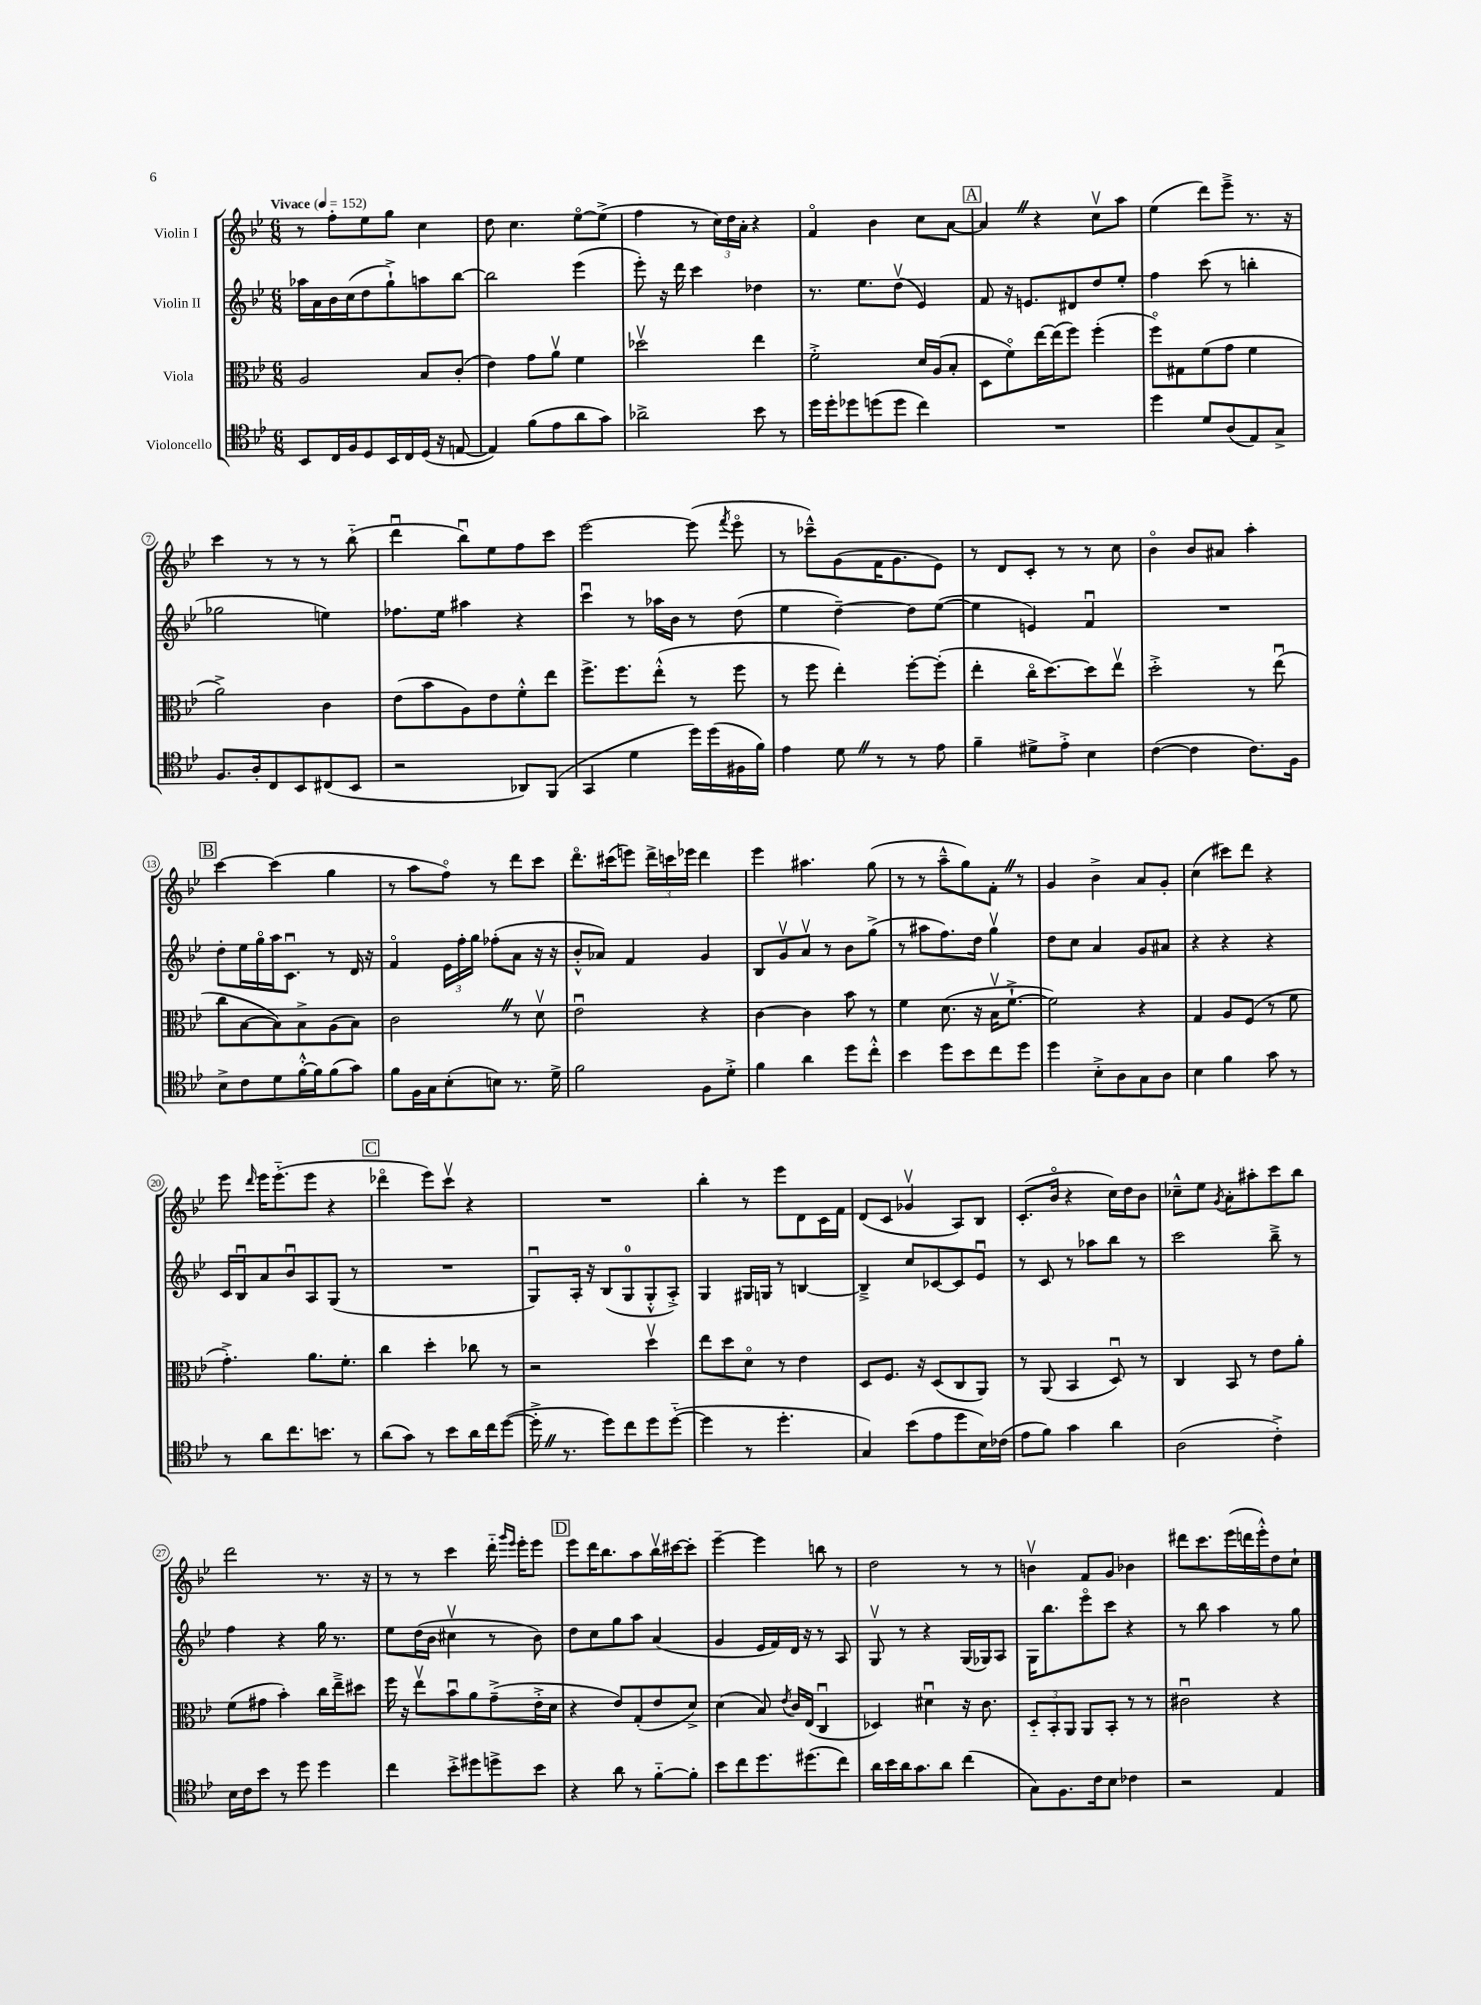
<<
\new StaffGroup <<
\new Staff = "s0" \with { instrumentName = "Violin I" } {
    \clef treble \key bes \major \numericTimeSignature \time 6/8 \tempo "Vivace" 4 = 152
    \autoBeamOff r8 f''8[-. ees''8 g''8] c''4 |
    d''8 c''4. ees''8[~\flageolet ees''8]->( |
    f''4 r8 \tuplet 3/2 { c''16[) d''16 a'16]-. } r4 |
    f'4\flageolet bes'4 c''8[ a'8]~ |
    \mark \markup { \box "A" } a'4 \once \override BreathingSign.text = \markup { \musicglyph "scripts.caesura.straight" } \breathe r4 c''8[\upbow a''8] |
    ees''4( d'''8[) ees'''8]---> r8. r16 |
    c'''4 r8 r8 r8 bes''8-_( |
    d'''4\downbow bes''8[\downbow) ees''8 f''8 c'''8] |
    ees'''2~ ees'''8( \acciaccatura { f'''8 } ees'''8\flageolet |
    r8 ces'''8[---^) g'8( f'16 g'8. ees'8]) |
    r8 d'8[ c'8]-. r8 r8 c''8 |
    bes'4\flageolet bes'8[ ais'8] a''4-. |
    \mark \markup { \box "B" } c'''4~ c'''4( g''4 |
    r8 a''8[ f''8]\flageolet) r8 d'''8[ c'''8] |
    d'''8.[\flageolet cis'''16( e'''8]) \tuplet 3/2 { d'''16[-> c'''16 ees'''16] } d'''4 |
    ees'''4 ais''4. g''8( |
    r8 r8 a''8[---^ g''8) f'8]-. \once \override BreathingSign.text = \markup { \musicglyph "scripts.caesura.straight" } \breathe r8 |
    g'4 bes'4-> a'8[ g'8]-. |
    c''4( cis'''8[) d'''8] r4 |
    ees'''8 \grace { d'''16 } ees'''16[ ees'''8.-_( ees'''8] r4 |
    \mark \markup { \box "C" } des'''4\flageolet ees'''8[) c'''8]\upbow r4 |
    R2. |
    bes''4-. r8 ees'''8[ d'8 c'16 f'16] |
    d'8[( c'8] ges'4\upbow a8[) bes8] |
    c'8.[-.( bes'16]\flageolet r4 c''16[) d''16 bes'8] |
    ces''8[---^ ees''8] \acciaccatura { g'8 } a'8[-. ais''8-. c'''8 bes''8] |
    d'''2 r8. r16 |
    r8 r8 c'''4 d'''16-_ \grace { g'''16[ ees'''16] } ees'''16[-. ees'''8] |
    \mark \markup { \box "D" } ees'''8[ d'''16 bes''8. a''8 bes''16\upbow cis'''16~ cis'''8]-. |
    ees'''4~-- ees'''4 b''8 r8 |
    d''2 r8 r8 |
    b'4\upbow f'8[ g'8] bes'4 |
    dis'''8[ c'''8. ees'''16( d'''16 ees'''16-.-^) d''8 c''8]-! \bar "|." |
}
\new Staff = "s1" \with { instrumentName = "Violin II" } {
    \clef treble \key bes \major \numericTimeSignature \time 6/8
    \autoBeamOff aes''16[ a'16 bes'16 c''16( d''8 g''8-!->) a''8 bes''8]~ |
    bes''2 ees'''4( |
    ees'''8-.) r16 d'''16 c'''4 des''4 |
    r8. ees''8.[ d''8]\upbow( ees'4) |
    \mark \markup { \box "A" } f'8 r16 e'8.[ dis'8 d''8 ees''8]-. |
    f''4 c'''8( r8 b''4-. |
    ges''2 e''4) |
    fes''8.[ ees''16] ais''4 r4 |
    c'''4\downbow r8 aes''16[ bes'16] r8 d''8( |
    ees''4 d''4~--) d''8[ ees''8]~( |
    ees''4 e'4) f'4\downbow |
    R2. |
    \mark \markup { \box "B" } d''8[-. ees''16 g''16\flageolet a''16 c'8.]\downbow r8 d'16 r16 |
    f'4\flageolet \tuplet 3/2 { ees'16[ f''16-. g''16] } fes''8[-.( a'8] r16 r16 |
    bes'8[-.-^ aes'8]) f'4 g'4 |
    bes8[ g'8\upbow a'8]\upbow r8 bes'8[ g''8]->( |
    r8 ais''8[ f''8.) d''16] g''4\upbow |
    d''8[ c''8] a'4 g'8[ ais'8] |
    r4 r4 r4 |
    c'16[ bes16\downbow a'8 bes'8\downbow a8 g8]( r8 |
    \mark \markup { \box "C" } R2. |
    g8[\downbow) a16]-. r16 bes8[( g8-0 g8-.-^ a8]-.->) |
    g4 gis16[ g16] r8 b4~ |
    b4---> c''8[ ces'8~ ces'8 ees'8]\downbow |
    r8 c'8 r8 aes''8[ bes''8] r8 |
    c'''2 bes''8---> r8 |
    f''4 r4 g''16 r8. |
    ees''8[ d''16( bes'16] cis''4\upbow r8 bes'8) |
    \mark \markup { \box "D" } d''8[ c''8 g''8 a''8] a'4( |
    g'4 ees'16[ f'16) d'16] r16 r8 a8 |
    g8\upbow r8 r4 g16[( ges16) a8] |
    g16[ bes''8. ees'''8\flageolet c'''8] r4 |
    r8 bes''8 a''4 r8 g''8 \bar "|." |
}
\new Staff = "s2" \with { instrumentName = "Viola" } {
    \clef alto \key bes \major \numericTimeSignature \time 6/8
    \autoBeamOff a2 bes8[ c'8]-.( |
    ees'4) g'8[ a'8]\upbow f'4 |
    des''2\upbow ees''4 |
    f'2-.-> d'16[ a16( bes8]-. |
    \mark \markup { \box "A" } d8[ f'8\flageolet) ees''16~ ees''16( f''8]) f''4-.( |
    f''8[\flageolet) gis8 f'8( g'8] f'4 |
    a'2->) c'4 |
    ees'8[( bes'8 a8) ees'8 f'8-.-^ ees''8] |
    f''8.[-> f''8. ees''8]-.-^( r8 f''8 |
    r8 f''8 ees''4-.) f''8[~-. f''8]-.( |
    ees''4-. c''16[\flageolet d''8.~) d''8 ees''8]\upbow |
    d''2-.-> r8 ees''8\downbow( |
    \mark \markup { \box "B" } c''8[ bes8~ bes8) bes8-> a8( bes8]) |
    c'2 \once \override BreathingSign.text = \markup { \musicglyph "scripts.caesura.straight" } \breathe r8 d'8\upbow |
    ees'2\downbow r4 |
    c'4~ c'4 bes'8 r8 |
    f'4 d'8.( r16 bes16[\upbow f'8.]~-!-> |
    f'2) r4 |
    g4 a8[ f8]( r8 f'8 |
    g'4.-.->) a'8.[ f'8.]-. |
    \mark \markup { \box "C" } c''4 d''4-. ces''8 r8 |
    r2 d''4\upbow |
    ees''8[ d''8 d'8]\flageolet r8 ees'4 |
    d8[ f8.] r16 d8[( c8 a,8]) |
    r8 a,8( bes,4 d8\downbow) r8 |
    c4 bes,8 r8 ees'8[ a'8]-. |
    f'8[( gis'8] bes'4-.) c''16[ ees''16---> dis''8] |
    f''16 r16 ees''8[\upbow bes'8\downbow a'8 g'8--->( ees'16-.-> d'16] |
    \mark \markup { \box "D" } r4 ees'8[) g8-.( ees'8 d'8]->) |
    d'4( bes8) \acciaccatura { ees'8 } c'16[ ees16]( c4\downbow |
    des4) dis'4\downbow r16 c'8. |
    \tuplet 3/2 { d8[-_ bes,8-. a,8] } a,8[ bes,8]-. r8 r8 |
    cis'2\downbow r4 \bar "|." |
}
\new Staff = "s3" \with { instrumentName = "Violoncello" } {
    \clef tenor \key bes \major \numericTimeSignature \time 6/8
    \autoBeamOff bes,8[ c16 f16 d8 bes,16 c16 d16]( r16 e8~ |
    e4) f'8[( ees'8 a'8 g'8]) |
    aes'2-> bes'8 r8 |
    d''16[ d''16-. des''8 d''8( d''8] c''4) |
    \mark \markup { \box "A" } R2. |
    d''4 d'8[ a8( ees8) g8]-> |
    f8.[ a16-. c8 bes,8 cis8( bes,8] |
    r2 aes,8[) f,8]( |
    g,4 d'4 d''16[) d''16( fis16 f'16]) |
    ees'4 d'8 \once \override BreathingSign.text = \markup { \musicglyph "scripts.caesura.straight" } \breathe r8 r8 ees'8 |
    f'4-- dis'8[-> ees'8]-.-> bes4 |
    c'4~( c'4 c'8.[) f16] |
    \mark \markup { \box "B" } bes8[-> c'8 d'8 f'16~-.-^ f'16 f'8( g'8]) |
    f'8[ f16 g16 bes8-.( b8]) r8. d'16-> |
    f'2 f8[ d'8]-.-> |
    f'4 a'4 d''8[ c''8]-.-^ |
    bes'4 d''8[ bes'8 c''8 d''8] |
    d''4 bes8[-.-> a8 g8 a8] |
    bes4 f'4 g'8 r8 |
    r8 a'8[ c''8. b'8.] r8 |
    \mark \markup { \box "C" } a'8[( g'8]) r8 bes'8[ a'16 c''16 d''8]~( |
    d''16-.-> \once \override BreathingSign.text = \markup { \musicglyph "scripts.caesura.straight" } \breathe r8. d''8[) c''8 d''8 d''8]~-_( |
    d''4 r8 d''4.-. |
    g4) bes'8[( ees'8 d''8 bes16) ces'16]( |
    ees'8[ f'8]) g'4 a'4 |
    a2( c'4-.->) |
    bes16[ c'16 bes'8] r8 d''8 d''4 |
    c''4 bes'8[-.-> dis''8 d''8-> bes'8] |
    \mark \markup { \box "D" } r4 a'8 r8 f'8[~-_ f'8]-. |
    bes'8[ c''8 d''8. dis''8.( c''8]) |
    a'16[ bes'16 a'16 g'8. a'8] c''4( |
    g8[) f8. c'16 bes8] ces'4 |
    r2 ees4 \bar "|." |
}
>>
>>
\layout { \context { \Score \override BarNumber.stencil = #(make-stencil-circler 0.1 0.3 ly:text-interface::print) } }
